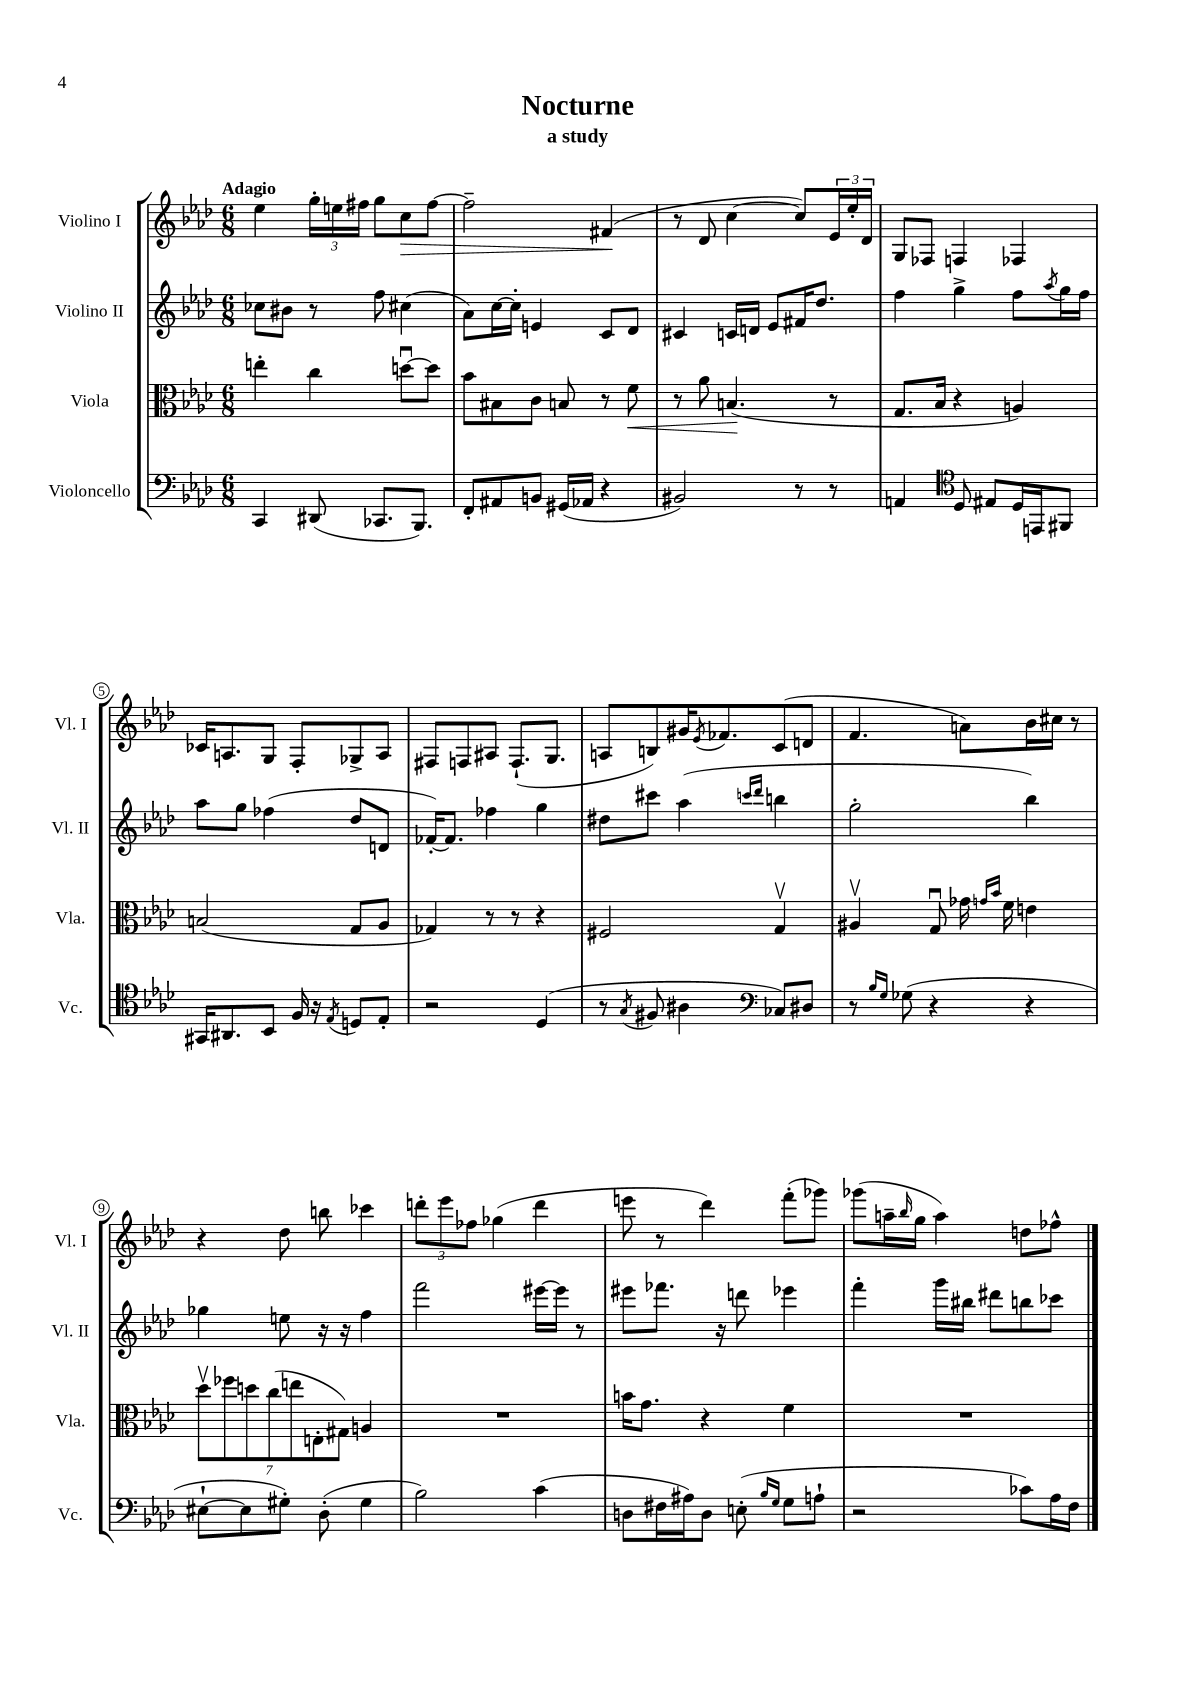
\header { title = "Nocturne" subtitle = "a study" }
<<
\new StaffGroup <<
\new Staff = "s0" \with { instrumentName = "Violino I" shortInstrumentName = "Vl. I" } {
    \clef treble \key aes \major \numericTimeSignature \time 6/8 \tempo "Adagio"
    ees''4 \tuplet 3/2 { g''16-. e''16 fis''16 } g''8 c''8\> fis''8~ |
    fis''2-- fis'4\!( |
    r8 des'8 c''4~ c''8) \tuplet 3/2 { ees'16 ees''16-. des'16 } |
    g8 fes8 f4 fes4 |
    ces'16 a8. g8 f8-. ges8-> a8 |
    fis8 f8 ais8 f8.-!( g8. |
    a8 b8) gis'16 \acciaccatura { ees'8 } fes'8. c'8( d'8 |
    f'4. a'8) bes'16 cis''16 r8 |
    r4 des''8 b''8 ces'''4 |
    \tuplet 3/2 { d'''8-. ees'''8 fes''8 } ges''4( d'''4 |
    e'''8 r8 des'''4) f'''8-.( ges'''8) |
    ges'''8( a''16-- \grace { bes''16 } g''16 a''4) d''8 fes''8-^ \bar "|." |
}
\new Staff = "s1" \with { instrumentName = "Violino II" shortInstrumentName = "Vl. II" } {
    \clef treble \key aes \major \numericTimeSignature \time 6/8
    ces''8 bis'8 r8 f''8 cis''4( |
    aes'8) c''16~ c''16-. e'4 c'8 des'8 |
    cis'4 c'16 d'16 ees'8 fis'16 des''8. |
    f''4 g''4-> f''8 \acciaccatura { aes''8 } g''16 f''16 |
    aes''8 g''8 fes''4( des''8 d'8 |
    fes'16~-.) fes'8. fes''4 g''4 |
    dis''8 cis'''8 aes''4( \grace { c'''16 des'''16 } b''4 |
    g''2-. bes''4) |
    ges''4 e''8 r16 r16 f''4 |
    f'''2 eis'''16~ eis'''16 r8 |
    eis'''8 fes'''8. r16 d'''8 ees'''4 |
    f'''4-. g'''16 bis''16 dis'''8 b''8 ces'''8 \bar "|." |
}
\new Staff = "s2" \with { instrumentName = "Viola" shortInstrumentName = "Vla." } {
    \clef alto \key aes \major \numericTimeSignature \time 6/8
    e''4-. c''4 d''8~\downbow d''8 |
    bes'8 bis8 c'8 b8 r8 f'8\< |
    r8 aes'8 b4.\!( r8 |
    g8. bes16 r4 a4) |
    b2( g8 aes8 |
    ges4) r8 r8 r4 |
    fis2 g4\upbow |
    ais4\upbow g8\downbow ges'16 \grace { g'16 bes'16 } f'16 e'4 |
    \tuplet 7/4 { des''8\upbow fes''8 d''8 c''8( e''8 e8-. gis8) } a4 |
    R2. |
    b'16 g'8. r4 f'4 |
    R2. \bar "|." |
}
\new Staff = "s3" \with { instrumentName = "Violoncello" shortInstrumentName = "Vc." } {
    \clef bass \key aes \major \numericTimeSignature \time 6/8
    c,4 dis,8( ces,8. bes,,8.) |
    f,8-. ais,8 b,8 gis,16( aes,16 r4 |
    bis,2) r8 r8 |
    a,4 \clef tenor des8 eis8 des16 e,16 fis,8 |
    gis,16 ais,8. bes,8 f16 r16 \acciaccatura { ees8 } d8 ees8-. |
    r2 des4( |
    r8 \acciaccatura { g8 } fis8 ais4 \clef bass ces8) dis8 |
    r8 \grace { bes16 g16 } ges8( r4 r4 |
    eis8~-! eis8 gis8-.) des8-.( gis4 |
    bes2) c'4( |
    d8 fis16 ais16) d8 e8-.( \grace { bes16 g16 } g8 a8-! |
    r2 ces'8) aes16 f16 \bar "|." |
}
>>
>>
\layout { \context { \Score \override BarNumber.stencil = #(make-stencil-circler 0.1 0.3 ly:text-interface::print) } }
